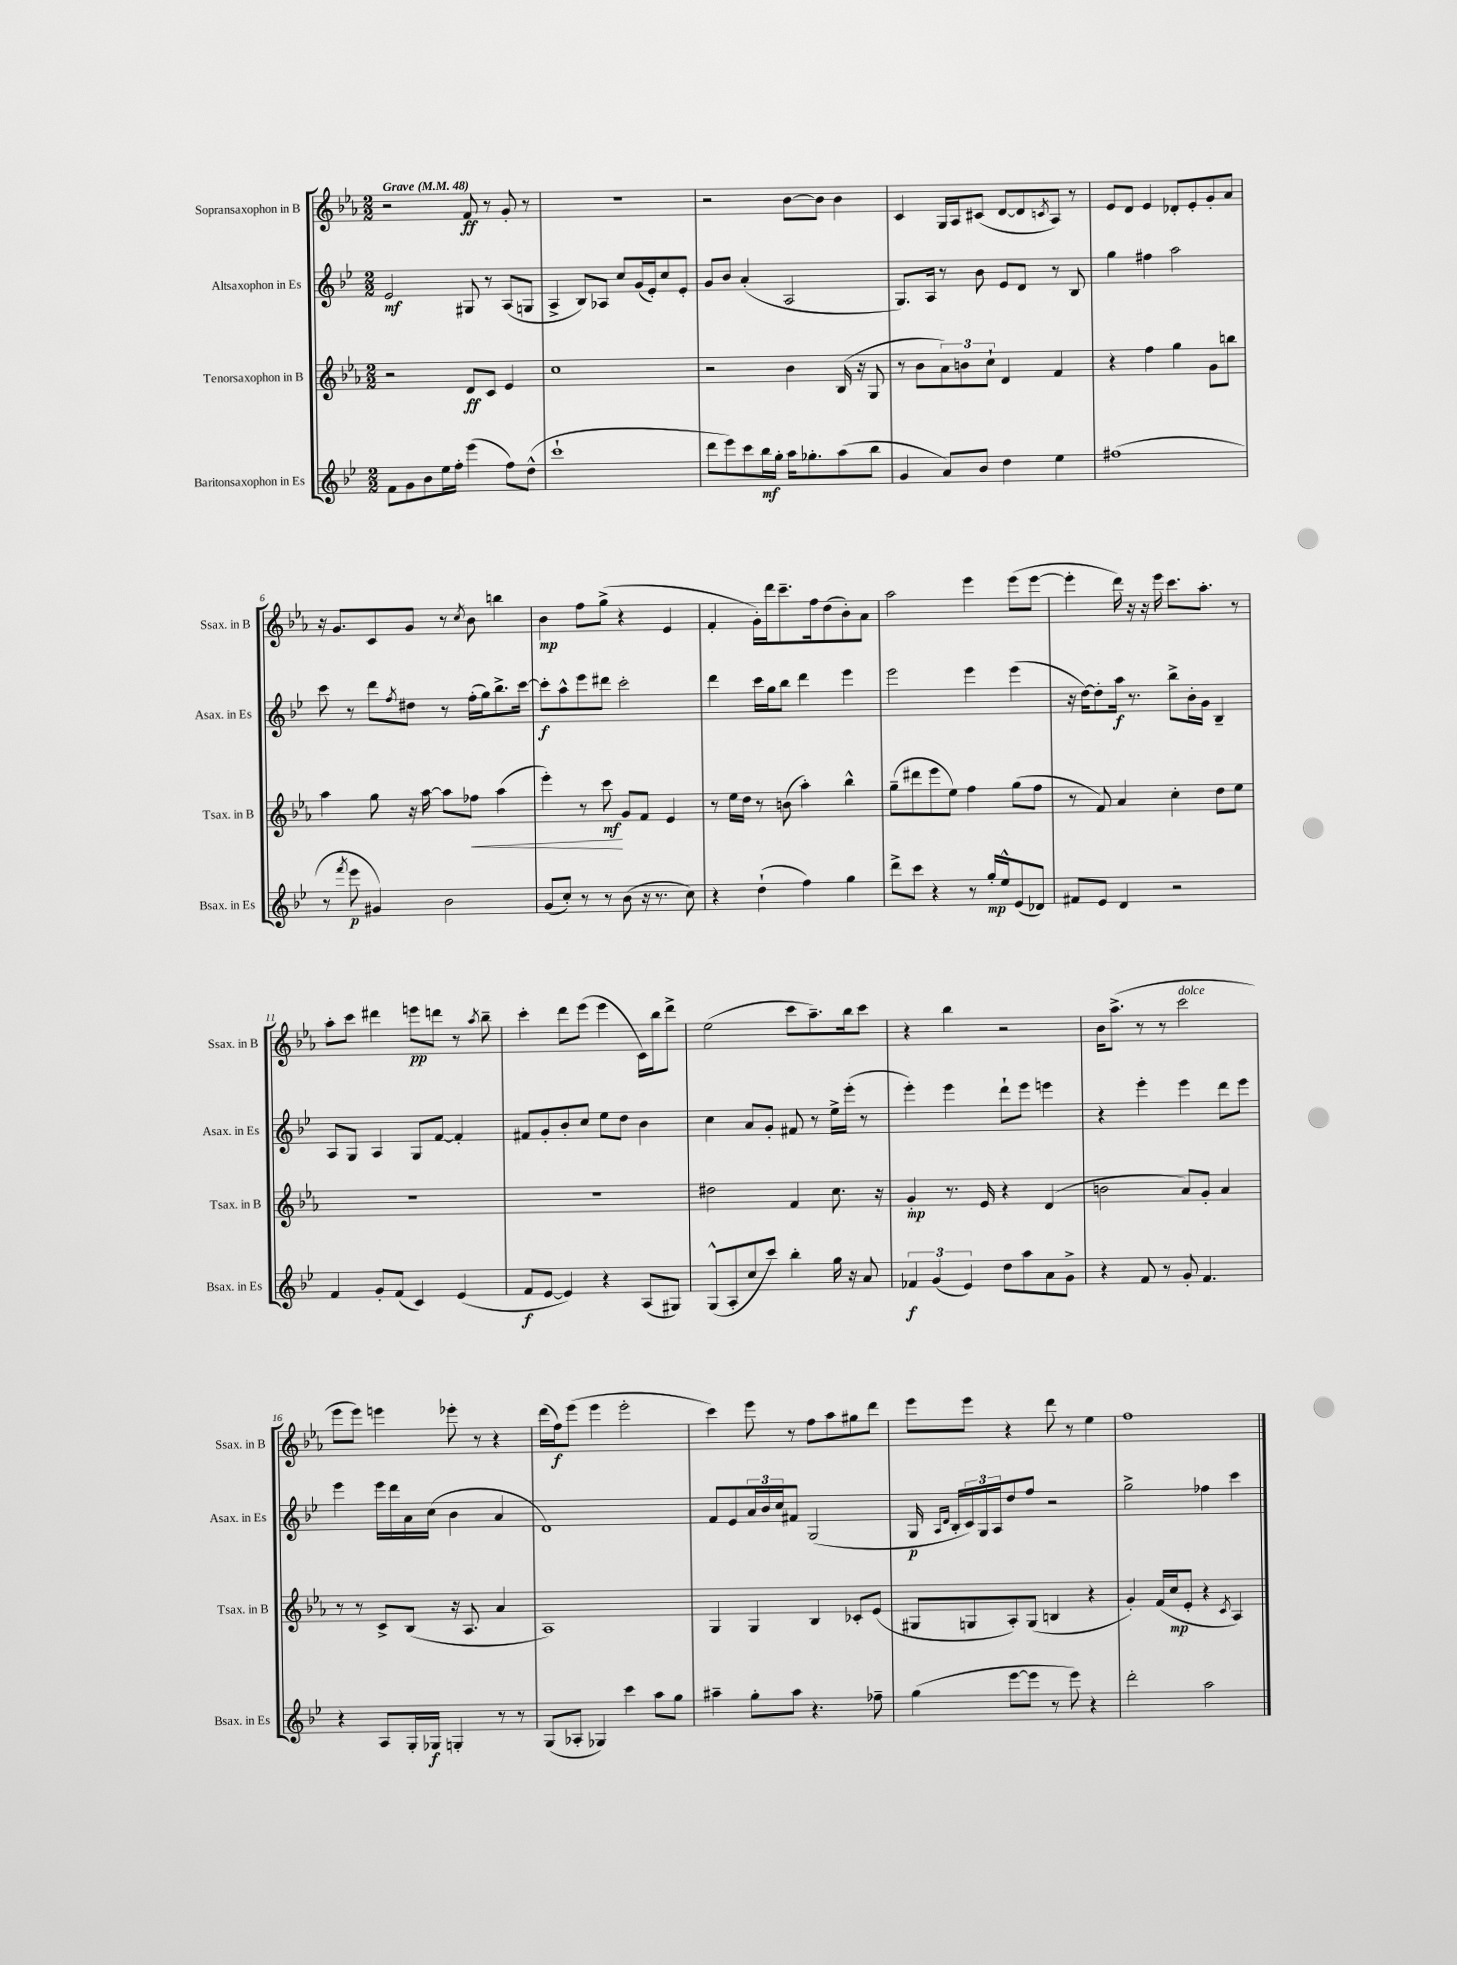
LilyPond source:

<<
\new StaffGroup <<
\new Staff = "s0" \with { instrumentName = "Sopransaxophon in B" shortInstrumentName = "Ssax. in B" } {
    \clef treble \key ees \major \numericTimeSignature \time 2/2 \tempo "Grave" 4 = 48
    r2 f'8\ff r8 g'8-. r8 |
    r1 |
    r2 bes'8~ bes'8 bes'4 |
    c'4 g16 aes16 cis'8( d'8~ d'8 \acciaccatura { c'8 } aes8) r8 |
    ees'8 d'8 ees'4 des'8-. ees'8-. g'8-. aes'8 |
    r16 g'8. c'8 g'8 r8 \acciaccatura { c''8 } bes'8 b''4 |
    bes'4\mp f''8 g''8->( r4 ees'4 |
    f'4-. g'16-.) d'''16 c'''8.-- f''16 d''8( bes'8-.) aes'8 |
    aes''2 ees'''4 ees'''8( ees'''8~ |
    ees'''4-. d'''16) r16 r16 ees'''16 c'''8. aes''8.-. r8 |
    aes''8-. c'''8 dis'''4 e'''8\pp d'''8 r8 \acciaccatura { aes''8 } bes''8-- |
    c'''4-. d'''8 ees'''8( ees'''4 c'16) bes''16 d'''8-> |
    ees''2( c'''8 aes''8.--) bes''16 c'''8 |
    r4 bes''4 r2 |
    bes'16 aes''8.->( r8 r8 c'''2^\markup { \italic "dolce" } |
    ees'''8 ees'''8) e'''4 ees'''8-. r8 r4 |
    d'''16( f''16\f) ees'''8( ees'''4 ees'''2-. |
    c'''4) ees'''8 r8 f''8 aes''8 gis''8 d'''8 |
    ees'''8 ees'''8 r4 d'''8 r8 ees''4 |
    f''1 \bar "|." |
}
\new Staff = "s1" \with { instrumentName = "Altsaxophon in Es" shortInstrumentName = "Asax. in Es" } {
    \clef treble \key bes \major \numericTimeSignature \time 2/2
    ees'2\mf gis8 r8 a8( g8 |
    a4-> bes8) aes8 c''8 g'16( ees'16-.) c''8 ees'8-. |
    g'8 bes'8 a'4-.( a2 |
    g8.) a16 r8 bes'8 ees'8 d'8 r8 bes8 |
    g''4 fis''4 a''2 |
    c'''8 r8 d'''8 \acciaccatura { f''8 } dis''8 r8 f''16-.( g''16) bes''8.-> c'''16~ |
    c'''8-.\f a''8-^ ees'''8 dis'''8 c'''2-. |
    d'''4 c'''16 g''16 bes''8 d'''4 ees'''4 |
    ees'''2 ees'''4 ees'''4( |
    r16 d''16~) d''8-. a''16\f r8. bes''8-> bes'16-. g'16 bes4-- |
    a8 g8 a4 g8 f'8~ f'4-. |
    fis'8 g'8-. bes'8-. c''8 ees''8 d''8 bes'4 |
    c''4 a'8 g'8-. fis'8 r8 ees''16-> ees'''16-.( r8 |
    ees'''4-.) ees'''4 d'''8-! ees'''8 e'''4 |
    r4 ees'''4-. ees'''4 d'''8 ees'''8 |
    ees'''4 ees'''16 d'''16 a'16 c''16( bes'4 a'4 |
    d'1) |
    f'8 ees'8 \tuplet 3/2 { a'16 bes'16 c''16 } fis'8 g2( |
    g16\p \grace { a16 d'16 } bes16-. \tuplet 3/2 { c'16) g16 a16 } d''8 f''8 r2 |
    g''2-> fes''4 c'''4 \bar "|." |
}
\new Staff = "s2" \with { instrumentName = "Tenorsaxophon in B" shortInstrumentName = "Tsax. in B" } {
    \clef treble \key ees \major \numericTimeSignature \time 2/2
    r2 d'8\ff c'8 ees'4 |
    c''1 |
    r2 bes'4 bes16( r16 g8 |
    r8 bes'8 \tuplet 3/2 { aes'8) b'8 c''8-! } d'4 f'4 |
    r4 f''4 g''4 g'8 b''8 |
    aes''4 g''8 r16 aes''16~ aes''8 fes''8\< aes''4( |
    ees'''4-.) r8 c'''8\mf\! g'8 f'8 ees'4 |
    r8 ees''16 d''16 r8 b'8( aes''4-.) bes''4-^ |
    g''8--( dis'''8 ees'''8 ees''8) f''4 g''8( f''8 |
    r8 f'8) aes'4 c''4-. d''8 ees''8 |
    R1 |
    R1 |
    dis''2 f'4 c''8. r16 |
    g'4-.\mp r8. ees'16 r4 d'4( |
    b'2 aes'8) g'8-. aes'4 |
    r8 r8 c'8-> bes8( r16 aes8. aes'4 |
    aes1) |
    g4 g4 bes4 ces'8-. ees'8( |
    gis8 g8 aes8-.) g8( b4 r4 |
    g'4-.) f'16( c''16\mp ees'8-. r4 \acciaccatura { c'8 } aes4) \bar "|." |
}
\new Staff = "s3" \with { instrumentName = "Baritonsaxophon in Es" shortInstrumentName = "Bsax. in Es" } {
    \clef treble \key bes \major \numericTimeSignature \time 2/2
    f'8 g'8 bes'8 ees''16 f''16-. ees'''4( f''8) d''8-^( |
    c'''1-! |
    d'''8 ees'''8) c'''8 bes''16\mf g''16-. a''16 ges''8.-. a''8( bes''8 |
    g'4 a'8) bes'8 d''4 ees''4 |
    fis''1( |
    r8 \acciaccatura { f'''8 } ees'''8\p gis'4) bes'2 |
    g'8( c''8-.) r8 r8 bes'8( r16 r8. c''8) |
    r4 d''4-!( f''4) g''4 |
    d'''8-> c'''8 r4 r8 g''16-.\mp ees''16-^ ees'8( des'8) |
    fis'8 ees'8 d'4 r2 |
    f'4 g'8-. f'8( c'4) ees'4( |
    f'8\f ees'8~ ees'4) r4 a8( gis8) |
    g8-^( a8-. c''8 c'''8) bes''4-. g''16 r16 a'8 |
    \tuplet 3/2 { fes'4\f g'4( ees'4) } d''8 a''8 a'8 g'8-> |
    r4 f'8 r8 g'8-. f'4. |
    r4 a8 g16-. ges16\f g4-. r8 r8 |
    g8( aes8-. ges4) c'''4 a''8 g''8 |
    ais''4-- g''8-. ais''8 r4. fes''8-- |
    g''4( ees'''8~ ees'''8 r8 ees'''8) r4 |
    d'''2-. a''2 \bar "|." |
}
>>
>>
